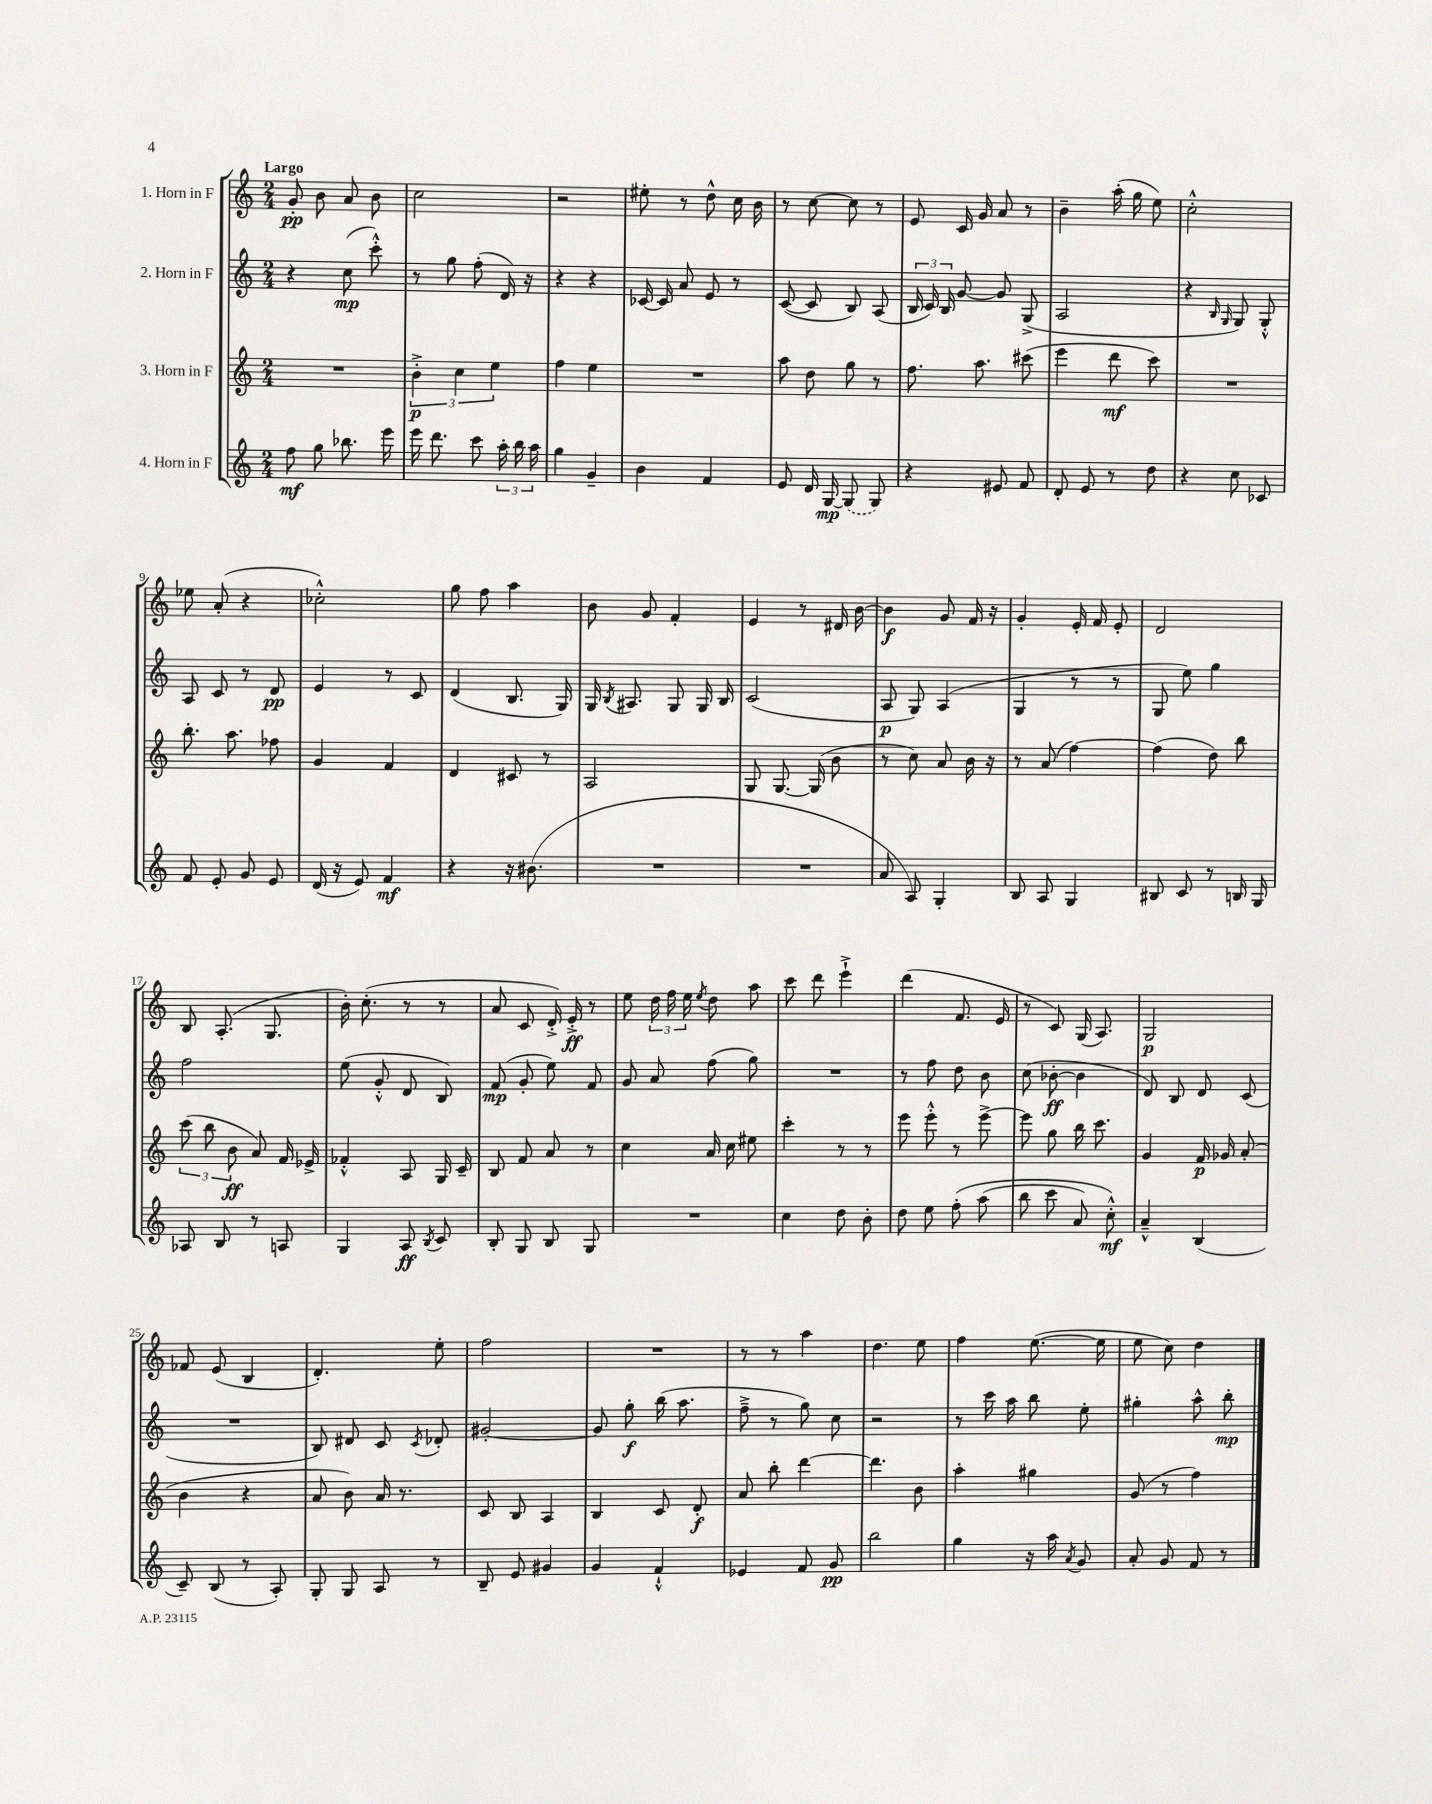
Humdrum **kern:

**kern	**kern	**kern	**kern
*staff4	*staff3	*staff2	*staff1
*clefG2	*clefG2	*clefG2	*clefG2
*k[]	*k[]	*k[]	*k[]
*M2/4	*M2/4	*M2/4	*M2/4
8ff\	2r	4r	8g'/
8gg\	.	.	8b\
8.bb-\	.	(8cc\	8a/
.	.	8ccc'^^\)	8b\
16eee\	.	.	.
=	=	=	=
16eee\	6b'^\	8r	2cc\
8.ddd\	.	.	.
.	.	8gg\	.
.	6cc\	.	.
8ccc\	.	(8ff'\	.
.	6ee\	.	.
24aa'\	.	16d/)	.
24bb\	.	.	.
.	.	16r	.
24aa\	.	.	.
=	=	=	=
4gg\	4ff\	4r	2r
4g~/	4ee\	4r	.
=	=	=	=
4b\	2r	[16c-/	8ee#'\
.	.	16c-/]	.
.	.	8a/	8r
4f/	.	8e/	8dd^^\
.	.	8r	16cc\
.	.	.	16b\
=	=	=	=
8e/	8aa\	([8c/	8r
16d/	8dd\	8c/]	[8cc\
[16G/	.	.	.
(8G/]	8gg\	8B/)	8cc\]
8G/)	8r	(8A/	8r
=	=	=	=
4r	8.ff\	24B/	8e/
.	.	24c/)	.
.	.	24B/	.
.	.	[8g/	16c/
.	8.aa\	.	16g/
8e#/	.	8g/]	8a/
8f/	(8ccc#\	(8G^/	8r
=	=	=	=
8d'/	4eee\	2A/	4b~\
8e/	.	.	.
8r	8ddd\	.	(16aa'\
.	.	.	16gg\
8dd\	8ccc\)	.	8ee\)
=	=	=	=
4r	2r	4r	2cc'^^\
.	.	16qqB/	.
.	.	16qqG/	.
8cc\	.	8G/)	.
8c-/	.	8G'^^/	.
=	=	=	=
8f/	8.bb'\	8A/	8ee-\
8e'/	.	8c/	(8a'/
.	8.aa\	.	.
8g/	.	8r	4r
8e/	8ff-\	8d/	.
=	=	=	=
(16d/	4g/	4e/	2cc-'^^\)
16r	.	.	.
8e/)	.	.	.
4f/	4f/	8r	.
.	.	8c/	.
=	=	=	=
4r	4d/	(4d/	8gg\
.	.	.	8ff\
16r	8c#/	8.B/	4aa\
(8.b#\	.	.	.
.	8r	.	.
.	.	16G/)	.
=	=	=	=
2r	2A/	16G/	8b\
.	.	8qB/	.
.	.	8.A#/	.
.	.	.	8g/
.	.	8G/	4f'/
.	.	16G/	.
.	.	16B/	.
=	=	=	=
2r	8G/	(2c/	4e/
.	[8.G/	.	.
.	.	.	8r
.	(16G/]	.	.
.	8b\	.	16d#/
.	.	.	[16b\
=	=	=	=
8a/	8r	8A/	4b\]
8A/)	8cc\)	8G/)	.
4G'/	8a/	(4A/	8g/
.	16b\	.	16f/
.	16r	.	16r
=	=	=	=
8B/	8r	4G/	4g'/
8A/	(8a/	.	.
4G/	[4ff\)	8r	16e'/
.	.	.	16f/
.	.	8r	8e'/
=	=	=	=
8B#/	(4ff\]	8G/	2d/
8c/	.	8ee\)	.
8r	8dd\)	4gg\	.
16B/	8bb\	.	.
16G/	.	.	.
=	=	=	=
8A-/	(12ccc\	2ff\	8B/
.	12bb\	.	.
8B/	.	.	(8.A'/
.	12b\	.	.
8r	8a/)	.	.
.	.	.	8.G/
8A/	16f/	.	.
.	16e-^/	.	.
=	=	=	=
4G/	4f-'^^/	(8ee\	16b'\)
.	.	.	(8.cc'\
.	.	8g'^^/	.
8A/	8A/	8d/	8r
8qB/	.	.	.
8c/	16G/	8B/)	8r
.	16c~/	.	.
=	=	=	=
8B'/	8B/	(8f/	8a/
8G/	8f/	8g'/	8c/
8B/	8a/	8ee\)	16d'^/)
.	.	.	16e'^/
8G/	8r	8f/	8r
=	=	=	=
2r	4cc\	8g/	8ee\
.	.	8a/	24dd\
.	.	.	24ff\
.	.	.	24ee\
.	.	.	8qee/
.	16a/	(8ff\	8dd\
.	16cc\	.	.
.	8ee#\	8gg\)	8aa\
=	=	=	=
4cc\	4ccc'\	2r	8ccc\
.	.	.	8ddd\
8dd\	8r	.	4eee`^\
8b'\	8r	.	.
=	=	=	=
8dd\	8eee\	8r	(4ddd\
8ee\	8eee'^^\	8ff\	.
&(8ff'\	8r	8dd\	8.f/
(8aa\	[8eee^\	8b\	.
.	.	.	16e/
=	=	=	=
8bb\	8eee\]	(8cc\	8r
8ccc\	8gg\	[8b-'\	8c/)
8a/)	16bb\	4b-\]	(16G/
.	8.ccc\	.	8.A/)
8cc'^^\&)	.	.	.
=	=	=	=
4a~^^/	4g/	8d/)	2G/
.	.	8B/	.
(4B/	16f/	8d/	.
.	16g-/	.	.
.	(8a'/	(8c/	.
=	=	=	=
8c~/)	4b\	2r	8f-/
(8B/	.	.	(8e/
8r	4r	.	4B/
8A'/)	.	.	.
=	=	=	=
8G'/	8a/	8B/)	4.d'/)
8G/	8b\)	8d#/	.
8A/	16a/	8c/	.
.	8.r	.	.
.	.	8qc/	.
8r	.	8d-'/	8ee'\
=	=	=	=
8B~/	8c/	[2g#'/	2ff\
8e/	8B/	.	.
4g#/	4A/	.	.
=	=	=	=
4g/	4B/	8g#/]	2r
.	.	8gg'\	.
4f`^^/	8c/	(16bb\	.
.	.	8.aa\	.
.	8d'/	.	.
=	=	=	=
4e-/	8a/	8ff~^\	8r
.	8bb'\	8r	8r
8f/	[4ddd\	8gg\)	4aa\
8g/	.	8cc\	.
=	=	=	=
2bb\	4.ddd\]	2r	4.dd\
.	8b\	.	8ee\
=	=	=	=
4gg\	4aa'\	8r	4ff\
.	.	16ccc\	.
.	.	16aa\	.
16r	4gg#\	8bb\	([8.ee\
16aa\	.	.	.
8qa/	.	.	.
8g/	.	8ee'\	.
.	.	.	16ee\]
=	=	=	=
8a'/	(8g/	4gg#'\	8ee\
8g/	8r	.	8cc\)
8f/	4ff\)	8aa^^\	4dd\
8r	.	8bb'\	.
==	==	==	==
*-	*-	*-	*-
